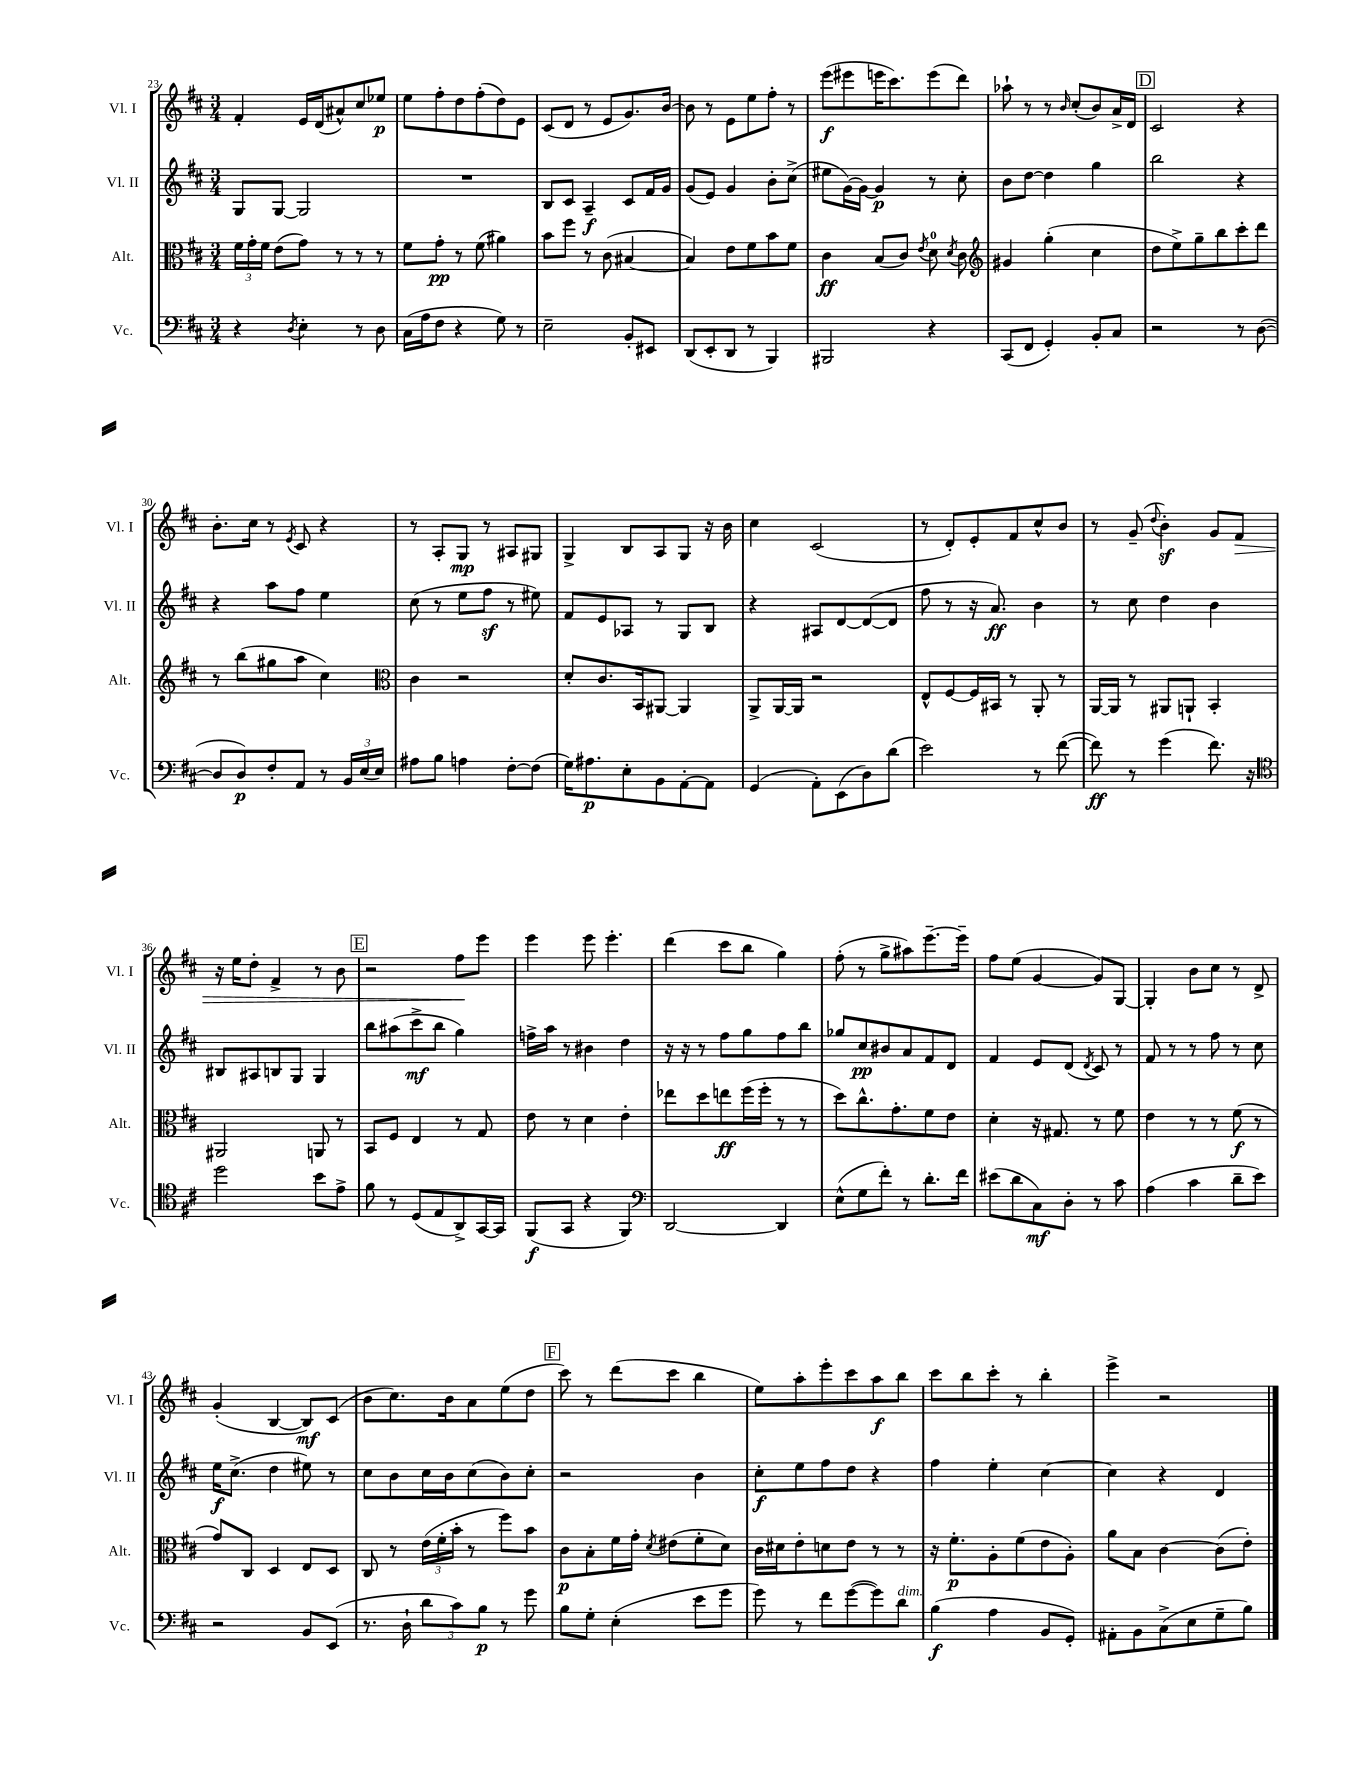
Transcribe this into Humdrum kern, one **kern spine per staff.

**kern	**dynam	**kern	**dynam	**kern	**dynam	**kern	**dynam
*part4	*part4	*part3	*part3	*part2	*part2	*part1	*part1
*staff4	*staff4	*staff3	*staff3	*staff2	*staff2	*staff1	*staff1
*I"Vc.	*	*I"Alt.	*	*I"Vl. II	*	*I"Vl. I	*
*I'Vc.	*	*I'Alt.	*	*I'Vl. II	*	*I'Vl. I	*
*clefF4	*	*clefC3	*	*clefG2	*	*clefG2	*
*k[f#c#]	*	*k[f#c#]	*	*k[f#c#]	*	*k[f#c#]	*
*M3/4	*	*M3/4	*	*M3/4	*	*M3/4	*
=23	=23	=23	=23	=23	=23	=23	=23
4r	.	24f#\LL	.	8G/L	.	4f#'/	.
.	.	24g'\	.	.	.	.	.
.	.	24f#\JJ	.	.	.	.	.
.	.	(8e\L	.	[8G/J	.	.	.
8qD/	.	.	.	.	.	.	.
4E'\	.	8g\J)	.	2G/]	.	16e/LL	.
.	.	.	.	.	.	(16d/J	.
.	.	8r	.	.	.	8a#X^^/)	.
8r	.	8r	.	.	.	8cc#/	.
8D\	.	8r	.	.	.	8ee-X/J	p
=24	=24	=24	=24	=24	=24	=24	=24
(16C#\LL	.	8f#\L	.	2.r	.	8ee\L	.
16A\J	.	.	.	.	.	.	.
8F#\J	.	8g'\J	pp	.	.	8ff#'\	.
4r	.	8r	.	.	.	8dd\	.
.	.	(8f#\	.	.	.	(8ff#'\	.
8G\)	.	4a#X\)	.	.	.	8dd\)	.
8r	.	.	.	.	.	8e\J	.
=25	=25	=25	=25	=25	=25	=25	=25
2E~\	.	8b\L	.	8B/L	.	(8c#/L	.
.	.	8ff#\J	.	8c#/J	.	8d/J	.
.	.	8r	.	4A~/	f	8r	.
.	.	(8c#\	.	.	.	8e/L	.
8BB'/L	.	[4B#X/	.	8c#/L	.	8.g/)	.
8EE#X/J	.	.	.	16f#/L	.	.	.
.	.	.	.	16g/JJ	.	[16b/Jk	.
=26	=26	=26	=26	=26	=26	=26	=26
(8DD/L	.	4B#/])	.	(8g/L	.	8b\]	.
8EE'/	.	.	.	8e/J)	.	8r	.
8DD/J	.	8e\L	.	4g/	.	8e\L	.
8r	.	8f#\	.	.	.	8ee\	.
4BBB/)	.	8b\	.	8b'\L	.	8ff#'\J	.
.	.	8f#\J	.	(8cc#^\J	.	8r	.
=27	=27	=27	=27	=27	=27	=27	=27
2BBB#X/	.	4c#\	ff	8ee#X\L	.	(8eee\L	f
.	.	.	.	[16g\L)	.	8eee#X\	.
.	.	.	.	16g\JJ_	.	.	.
.	.	(8B/L	.	4g/]	p	16eeen\K	.
.	.	.	.	.	.	8.ccc#\)	.
.	.	8c#/J)	.	.	.	.	.
.	.	8qe/	.	.	.	.	.
4r	.	8d\	.	8r	.	(8eee\	.
.	.	8qd/	.	.	.	.	.
.	.	8c#\	.	8cc#'\	.	8ddd\J)	.
=28	=28	=28	=28	=28	=28	=28	=28
*	*	*clefG2	*	*	*	*	*
(8CC#/L	.	4g#X/	.	8b\L	.	8aa-X`\	.
8FF#/J	.	.	.	[8dd\J	.	8r	.
4GG'/)	.	(4gg'\	.	4dd\]	.	8r	.
.	.	.	.	.	.	16qqb/	.
.	.	.	.	.	.	(8cc#'/L	.
8BB'/L	.	4cc#\	.	4gg\	.	8b/)	.
8C#/J	.	.	.	.	.	16a^/L	.
.	.	.	.	.	.	16d/JJ	.
!!LO:REH:place=s1:t=D
=29	=29	=29	=29	=29	=29	=29	=29
2r	.	8dd\L	.	2bb\	.	2c#/	.
.	.	8ee^\)	.	.	.	.	.
.	.	8gg~\	.	.	.	.	.
.	.	8bb\	.	.	.	.	.
8r	.	8ccc#'\	.	4r	.	4r	.
([8D\	.	8ddd\J	.	.	.	.	.
!!LO:LB:g=z
=30	=30	=30	=30	=30	=30	=30	=30
8D/L]	.	8r	.	4r	.	8.b'\L	.
8D/)	p	(8bb\L	.	.	.	.	.
.	.	.	.	.	.	16cc#\Jk	.
8F#'/	.	8gg#X\	.	8aa\L	.	8r	.
.	.	.	.	.	.	8qe/	.
8AA/J	.	8aa\J	.	8ff#\J	.	8c#/	.
8r	.	4cc#\)	.	4ee\	.	4r	.
24BB/LL	.	.	.	.	.	.	.
(24E/	.	.	.	.	.	.	.
24E/JJ)	.	.	.	.	.	.	.
=31	=31	=31	=31	=31	=31	=31	=31
*	*	*clefC3	*	*	*	*	*
8A#X\L	.	4c#\	.	(8cc#\	.	8r	.
8B\J	.	.	.	8r	.	8A'/L	.
4An\	.	2r	.	8ee\L	.	8G/J	mp
.	.	.	.	8ff#z\J	.	8r	.
[8F#'\L	.	.	.	8r	.	8A#X/L	.
(8F#\J]	.	.	.	8ee#X\)	.	8G#X/J	.
=32	=32	=32	=32	=32	=32	=32	=32
16G\KL)	.	8d'/L	.	8f#/L	.	4G^/	.
8.A#X\	p	.	.	.	.	.	.
.	.	8.c#/	.	8e/	.	.	.
8E'\	.	.	.	8A-X/J	.	8B/L	.
.	.	16BB/k	.	.	.	.	.
8BB\	.	[8AA#X/J	.	8r	.	8A/	.
[8AA'\	.	4AA#/]	.	8G/L	.	8G/J	.
8AA\J]	.	.	.	8B/J	.	16r	.
.	.	.	.	.	.	16b\	.
=33	=33	=33	=33	=33	=33	=33	=33
(4GG/	.	8AA^/L	.	4r	.	4cc#\	.
.	.	[16AA/L	.	.	.	.	.
.	.	16AA/JJ]	.	.	.	.	.
8AA'\L)	.	2r	.	8A#X/L	.	(2c#/	.
(8EE\	.	.	.	[8d/	.	.	.
8D\)	.	.	.	(8d/_	.	.	.
(8d\J	.	.	.	8d/J]	.	.	.
=34	=34	=34	=34	=34	=34	=34	=34
2e\)	.	8E^^/L	.	8ff#\	.	8r	.
.	.	[8F#/	.	8r	.	8d'/L)	.
.	.	16F#/L]	.	16r	.	8e'/	.
.	.	16BB#X/JJ	.	8.a/)	ff	.	.
.	.	8r	.	.	.	8f#/	.
8r	.	8AA'/	.	4b\	.	8cc#^^/	.
([8f#\	.	8r	.	.	.	8b/J	.
=35	=35	=35	=35	=35	=35	=35	=35
8f#\])	ff	[16AA/LL	.	8r	.	8r	.
.	.	16AA/JJ]	.	.	.	.	.
8r	.	8r	.	8cc#\	.	(8g~/	.
.	.	.	.	.	.	8qqdd/	.
(4g\	.	8AA#X/L	.	4dd\	.	4bz'\)	.
.	.	8AAn`/J	.	.	.	.	.
8.f#\)	.	4BB'/	.	4b\	.	8g/L	.
!	!	!	!	!	!	!	!LO:HP:b
.	.	.	.	.	.	8f#/J	>
16r	.	.	.	.	.	.	.
!!LO:LB:g=z
=36	=36	=36	=36	=36	=36	=36	=36
*clefC4	*	*	*	*	*	*	*
2dd\	.	2AA#X/	.	8B#X/L	.	16r	.
.	.	.	.	.	.	16ee\KL	.
.	.	.	.	8A#X/	.	8dd'\J	.
.	.	.	.	8Bn/	.	4f#^/	.
.	.	.	.	8G/J	.	.	.
8b\L	.	8AAn/	.	4G/	.	8r	.
8e^\J	.	8r	.	.	.	8b\	.
!!LO:REH:place=s1:t=E
=37	=37	=37	=37	=37	=37	=37	=37
8f#\	.	8BB/L	.	8bb\L	.	2r	.
8r	.	8F#/J	.	(8aa#X\	.	.	.
(8D/L	.	4E/	.	8ccc#^\	mf	.	.
8E/	.	.	.	8bb\J	.	.	.
8AA^/)	.	8r	.	4gg\)	.	8ff#\L	.
[16GG/L	.	8G/	.	.	.	8eee\J	]
16GG/JJ]	.	.	.	.	.	.	.
=38	=38	=38	=38	=38	=38	=38	=38
(8FF#/L	f	8e\	.	16ffn^\LL	.	4eee\	.
.	.	.	.	16aa\JJ	.	.	.
8GG/J	.	8r	.	8r	.	.	.
4r	.	4d\	.	4b#X\	.	8eee\	.
.	.	.	.	.	.	4.eee'\	.
4FF#/)	.	4e'\	.	4dd\	.	.	.
=39	=39	=39	=39	=39	=39	=39	=39
*clefF4	*	*	*	*	*	*	*
[2DD/	.	8ee-X\L	.	16r	.	(4ddd\	.
.	.	.	.	16r	.	.	.
.	.	8dd\	.	8r	.	.	.
.	.	8een\	ff	8ff#\L	.	8ccc#\L	.
.	.	(16ff#\L	.	8gg\	.	8bb\J	.
.	.	16ff#'\JJ	.	.	.	.	.
4DD/]	.	8r	.	8ff#\	.	4gg\)	.
.	.	8r	.	8bb\J	.	.	.
=40	=40	=40	=40	=40	=40	=40	=40
(8E^^\L	.	8dd\L)	.	8gg-X/L	.	(8ff#'\	.
8G\	.	8.cc#^^\	.	8cc#/	pp	8r	.
8f#'\J)	.	.	.	8b#X/	.	8gg^\L	.
.	.	8.g'\	.	.	.	.	.
8r	.	.	.	8a/	.	8aa#X\)	.
8.d'\L	.	8f#\	.	8f#/	.	[8.eee~\	.
.	.	8e\J	.	8d/J	.	.	.
16f#\Jk	.	.	.	.	.	16eee~\Jk]	.
=41	=41	=41	=41	=41	=41	=41	=41
(8e#X\L	.	4d'\	.	4f#/	.	8ff#\L	.
8d\	.	.	.	.	.	(8ee\J	.
8C#\)	mf	16r	.	8e/L	.	[4g/	.
.	.	8.G#X/	.	.	.	.	.
8D'\J	.	.	.	(8d/J	.	.	.
.	.	.	.	8qd/	.	.	.
8r	.	8r	.	8c#/)	.	8g/L])	.
8c#\	.	8f#\	.	8r	.	[8G/J	.
=42	=42	=42	=42	=42	=42	=42	=42
(4A\	.	4e\	.	8f#/	.	4G'/]	.
.	.	.	.	8r	.	.	.
4c#\	.	8r	.	8r	.	8b\L	.
.	.	8r	.	8ff#\	.	8cc#\J	.
8d~\L	.	(8f#\	f	8r	.	8r	.
8e\J)	.	8r	.	8cc#\	.	8d^/	.
!!LO:LB:g=z
=43	=43	=43	=43	=43	=43	=43	=43
2r	.	8g/L)	.	16ee\KL	f	(4g'/	.
.	.	.	.	(8.cc#^\J	.	.	.
.	.	8C#/J	.	.	.	.	.
.	.	4D/	.	4dd\	.	[4B/	.
8BB/L	.	8E/L	.	8ee#X\)	.	8B/L])	mf
(8EE/J	.	8D/J	.	8r	.	(8c#/J	.
=44	=44	=44	=44	=44	=44	=44	=44
8.r	.	8C#/	.	8cc#\L	.	8b\L	.
.	.	8r	.	8b\	.	8.cc#\)	.
16D`\	.	.	.	.	.	.	.
12d\L	.	(24e\LL	.	16cc#\L	.	.	.
.	.	24f#'\	.	.	.	.	.
.	.	.	.	16b\J	.	16b\k	.
12c#\)	.	24b'\JJ	.	.	.	.	.
.	.	8r	.	(8cc#\	.	8a\	.
12B\J	p	.	.	.	.	.	.
8r	.	8ff#\L)	.	8b\)	.	(8ee\	.
8g\	.	8b\J	.	8cc#'\J	.	8dd\J	.
!!LO:REH:place=s1:t=F
=45	=45	=45	=45	=45	=45	=45	=45
8B\L	.	8c#\L	p	2r	.	8ccc#\)	.
8G'\J	.	8B'\	.	.	.	8r	.
(4E'\	.	16f#\L	.	.	.	(8ddd\L	.
.	.	16g'\JJ	.	.	.	.	.
.	.	8qd/	.	.	.	.	.
.	.	(8e#X\L	.	.	.	8ccc#\J	.
8e\L	.	8f#'\	.	4b\	.	4bb\	.
8g\J	.	8d\J)	.	.	.	.	.
=46	=46	=46	=46	=46	=46	=46	=46
8g\)	.	16c#\LL	.	8cc#'\L	f	8ee\L)	.
.	.	16d#X\J	.	.	.	.	.
8r	.	8e'\	.	8ee\	.	8aa'\	.
8f#\L	.	8dn\	.	8ff#\	.	8eee'\	.
([8g\	.	8e\J	.	8dd\J	.	8ccc#\	.
8g\])	.	8r	.	4r	.	8aa\	f
!LO:TX:a:i:t=dim.	!	!	!	!	!	!	!
8d\J	.	8r	.	.	.	8bb\J	.
=47	=47	=47	=47	=47	=47	=47	=47
(4B\	f	16r	.	4ff#\	.	8ccc#\L	.
.	.	8.f#'\L	p	.	.	.	.
.	.	.	.	.	.	8bb\	.
4A\	.	8A'\	.	4ee'\	.	8ccc#'\J	.
.	.	(8f#\	.	.	.	8r	.
8BB/L	.	8e\	.	[4cc#\	.	4bb'\	.
8GG'/J)	.	8A'\J)	.	.	.	.	.
=48	=48	=48	=48	=48	=48	=48	=48
8AA#X'\L	.	8a\L	.	4cc#\]	.	4eee^\	.
8BB\	.	8B\J	.	.	.	.	.
(8C#^\	.	[4c#\	.	4r	.	2r	.
8E\	.	.	.	.	.	.	.
8G~\	.	(8c#\L]	.	4d/	.	.	.
8B\J)	.	8e'\J)	.	.	.	.	.
==	==	==	==	==	==	==	==
*-	*-	*-	*-	*-	*-	*-	*-
